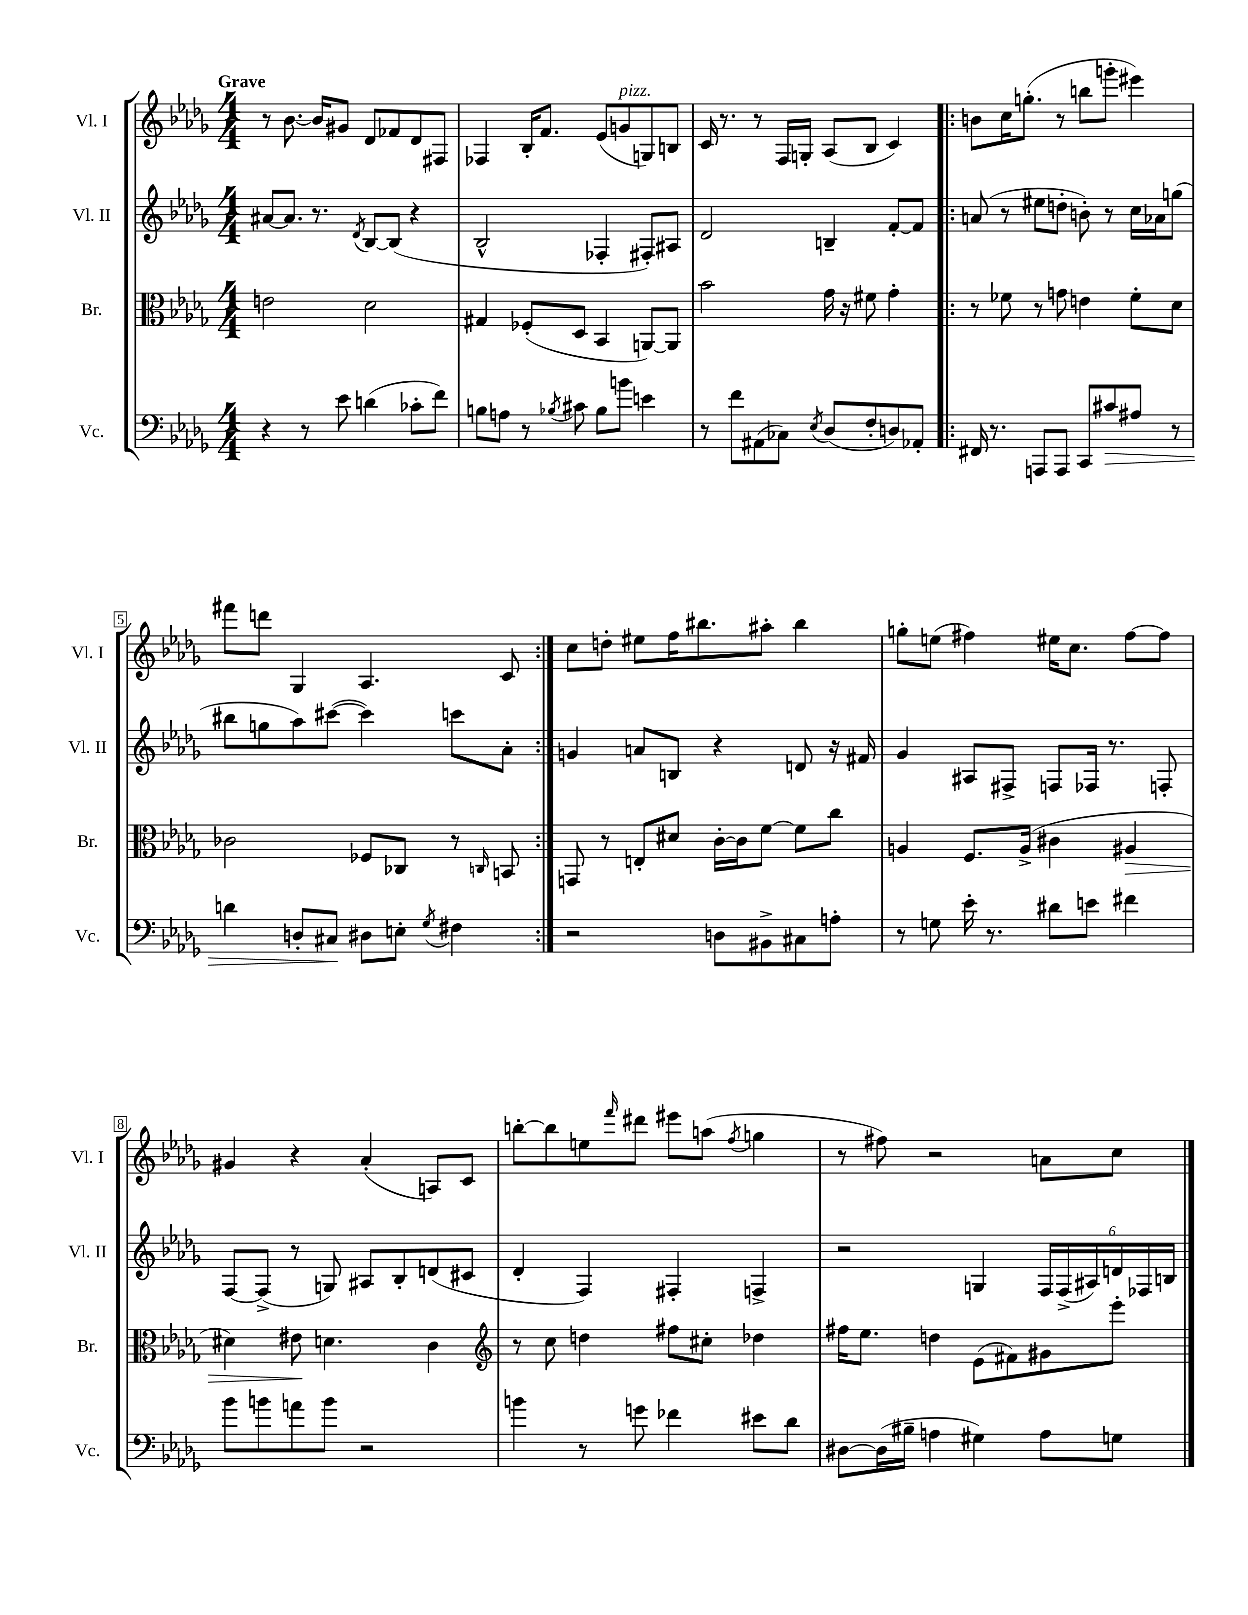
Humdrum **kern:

**kern	**dynam	**kern	**dynam	**kern	**kern
*part4	*part4	*part3	*part3	*part2	*part1
*staff4	*staff4	*staff3	*staff3	*staff2	*staff1
*I"Vc.	*	*I"Br.	*	*I"Vl. II	*I"Vl. I
*I'Vc.	*	*I'Br.	*	*I'Vl. II	*I'Vl. I
*clefF4	*	*clefC3	*	*clefG2	*clefG2
*k[b-e-a-d-g-]	*	*k[b-e-a-d-g-]	*	*k[b-e-a-d-g-]	*k[b-e-a-d-g-]
*M4/4	*	*M4/4	*	*M4/4	*M4/4
=1	=1	=1	=1	=1	=1
!	!	!	!	!	!LO:TX:a:B:t=Grave
4r	.	2en\	.	[8a#X/L	8r
.	.	.	.	8.a#/J]	[8.b-\
8r	.	.	.	.	.
.	.	.	.	8.r	16b-/KL]
8e-\	.	.	.	.	8g#X/J
.	.	.	.	8qd-/	.
(4dn\	.	2d-\	.	[8B-/L	8d-/L
.	.	.	.	(8B-/J]	8f-X/
8c-X'\L	.	.	.	4r	8d-/
8f\J)	.	.	.	.	8F#X/J
=2	=2	=2	=2	=2	=2
8Bn\L	.	4G#X/	.	2B-^^/	4F-X/
8An\J	.	.	.	.	.
8r	.	(8F-X'/L	.	.	16B-'/KL
.	.	.	.	.	8.f/J
8qB-X/	.	.	.	.	.
8c#X\	.	8D-/J	.	.	.
8B-\L	.	4BB-/	.	4F-X'/	(8e-/L
!	!	!	!	!	!LO:TX:a:i:t=pizz.
8bn\J	.	.	.	.	8gn/
4en\	.	[8AAn/L)	.	8F#X'/L)	8Gn/)
.	.	8AA/J]	.	8A#X/J	8Bn/J
=3	=3	=3	=3	=3	=3
8r	.	2b-\	.	2d-/	16c/
.	.	.	.	.	8.r
8f\L	.	.	.	.	.
(8AA#X\	.	.	.	.	8r
8C-X\J)	.	.	.	.	16F/LL
.	.	.	.	.	16Gn'/JJ
8qE-/	.	.	.	.	.
(8D-/L	.	16g-\	.	4Bn~/	(8A-/L
.	.	16r	.	.	.
8F'/	.	8f#X\	.	.	8B-/J
8Dn/)	.	4g-'\	.	[8f'/L	4c/)
8AA-X'/J	.	.	.	8f/J]	.
=4!|:	=4!|:	=4!|:	=4!|:	=4!|:	=4!|:
16FF#X/	.	8r	.	(8an/	8bn\L
8.r	.	.	.	.	.
.	.	8f-X\	.	8r	16cc\K
.	.	.	.	.	(8.ggn'\J
8AAAn/L	.	8r	.	8ee#X\L	.
8AAA/J	.	8gn\	.	8ddn'\J	8r
8CC/L	.	4en\	.	8bn'\)	8bbn\L
!	!LO:HP:b	!	!	!	!
8c#X/	>	.	.	8r	8gggn'\J
8A#X/J	.	8f-'\L	.	16cc\LL	4eee#X\)
.	.	.	.	16a-X\J	.
8r	.	8d-\J	.	(8ggn\J	.
!!LO:LB:g=z
=5	=5	=5	=5	=5	=5
4dn\	.	2c-X\	.	8bb#X\L	8fff#X\L
.	.	.	.	8ggn\	8dddn\J
8Dn'/L	.	.	.	8aa-\)	4G-/
8C#X/J	.	.	.	([8ccc#X\J	.
8D#X\L	]	8F-X/L	.	4ccc#\])	4.A-/
8En'\J	.	8C-X/J	.	.	.
8qG-/	.	.	.	.	.
4F#X\	.	8r	.	8cccn\L	.
.	.	16qqCn/	.	.	.
.	.	8BBn/	.	8a-'\J	8c/
=6:|!	=6:|!	=6:|!	=6:|!	=6:|!	=6:|!
2r	.	8GGn/	.	4gn/	8cc\L
.	.	8r	.	.	8ddn'\J
.	.	8En'/L	.	8an/L	8ee#X\L
.	.	8d#X/J	.	8Bn/J	16ff\K
.	.	.	.	.	8.bb#X\
8Dn\L	.	[16c'\LL	.	4r	.
.	.	16c\J]	.	.	.
8BB#X^\	.	[8f\J	.	.	8aa#X'\J
8C#X\	.	8f\L]	.	8dn/	4bb#\
8An'\J	.	8cc\J	.	16r	.
.	.	.	.	16f#X/	.
=7	=7	=7	=7	=7	=7
8r	.	4An/	.	4g-/	8ggn'\L
8Gn\	.	.	.	.	(8een\J
16e-'\	.	8.F/L	.	8A#X/L	4ff#X\)
8.r	.	.	.	.	.
.	.	.	.	8F#X^/J	.
.	.	(16A^/Jk	.	.	.
8d#X\L	.	4c#X\	.	8Fn/L	16ee#X\KL
.	.	.	.	.	8.cc\J
8en\J	.	.	.	16F-X/Jk	.
.	.	.	.	8.r	.
!	!	!	!LO:HP:b	!	!
4f#X\	.	4A#X/	>	.	[8ff#\L
.	.	.	.	8Fn'/	8ff#\J]
!!LO:LB:g=z
=8	=8	=8	=8	=8	=8
8b-\L	.	4d#X\)	.	[8F/L	4g#X/
8bn\	.	.	.	(8F^/J]	.
8an\	.	8e#X\	.	8r	4r
8b\J	.	4.dn\	]	8Gn/)	.
2r	.	.	.	8A#X/L	(4a-'/
.	.	.	.	8B-'/	.
.	.	4c\	.	(8dn/	8An/L)
.	.	.	.	8c#X/J	8c/J
=9	=9	=9	=9	=9	=9
*	*	*clefG2	*	*	*
4bn\	.	8r	.	4d-'/	[8bbn'\L
.	.	8cc\	.	.	8bb\]
8r	.	4ddn\	.	4F/)	8een\
.	.	.	.	.	16qqfff/
8gn\	.	.	.	.	8ddd#X\J
4f-X\	.	8ff#X\L	.	4F#X'/	8eee#X\L
.	.	8cc#X'\J	.	.	(8aan\J
.	.	.	.	.	8qff/
8e#X\L	.	4dd-X\	.	4Fn^/	4ggn\
8d-\J	.	.	.	.	.
=10	=10	=10	=10	=10	=10
[8D#X\L	.	16ff#X\KL	.	2r	8r
.	.	8.ee-\J	.	.	.
(16D#\L]	.	.	.	.	8ff#X\)
16B#X~\JJ	.	.	.	.	.
4An\	.	4ddn\	.	.	2r
4G#X\)	.	(8e-\L	.	4Gn/	.
.	.	8f#X\)	.	.	.
8A\L	.	8g#X\	.	24F/LL	8an\L
.	.	.	.	(24F^/	.
.	.	.	.	24A#X/)	.
8Gn\J	.	8eee-'\J	.	24dn/	8cc\J
.	.	.	.	24F-X/	.
.	.	.	.	24Bn/JJ	.
==	==	==	==	==	==
*-	*-	*-	*-	*-	*-
